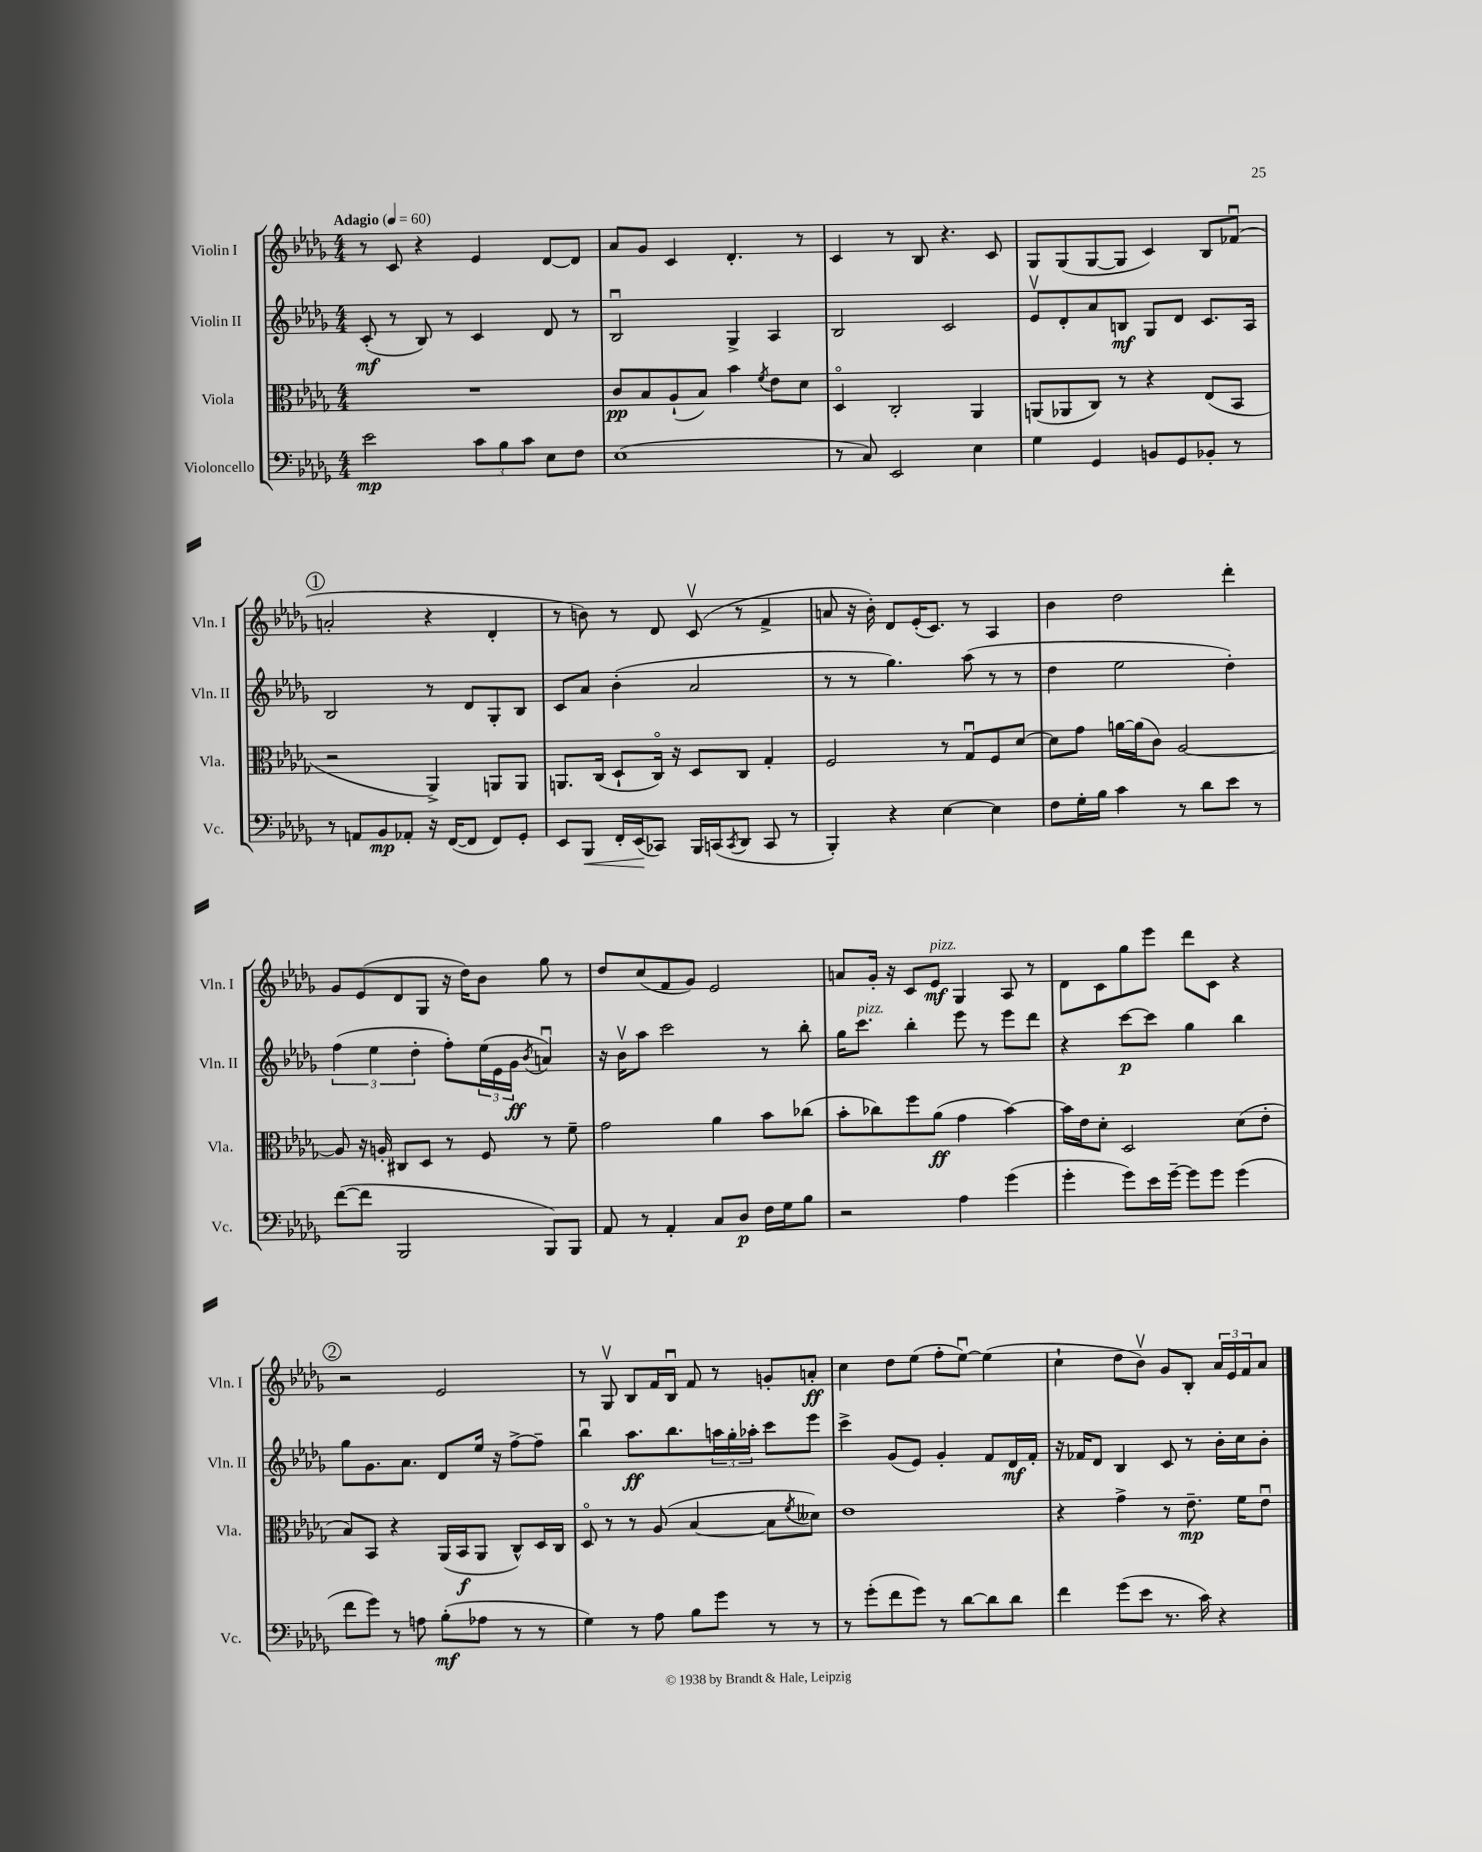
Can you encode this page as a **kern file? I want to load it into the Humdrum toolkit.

**kern	**kern	**kern	**kern
*staff4	*staff3	*staff2	*staff1
*clefF4	*clefC3	*clefG2	*clefG2
*k[b-e-a-d-g-]	*k[b-e-a-d-g-]	*k[b-e-a-d-g-]	*k[b-e-a-d-g-]
*M4/4	*M4/4	*M4/4	*M4/4
*MM60	*MM60	*MM60	*MM60
2e-	1r	(8c'	8r
.	.	8r	8c
.	.	8B-)	4r
.	.	8r	.
12c	.	4c	4e-
12B-	.	.	.
12c	.	.	.
8E-	.	8d-	[8d-
8F	.	8r	8d-]
=	=	=	=
(1E-	8c	2B-u	8a-
.	8B-	.	8g-
.	(8A-`	.	4c
.	8B-)	.	.
.	4b-	4G-^	4.d-'
.	8qf	.	.
.	8e-	4A-	.
.	8d-	.	8r
=	=	=	=
8r	4D-o	2B-	4c
8C)	.	.	.
2EE-	2C'	.	8r
.	.	.	8B-
.	.	2c	4.r
4E-	4AA-	.	.
.	.	.	8c
=	=	=	=
4G-	(8AA	8e-v	8G-
.	8AA-	8d-'	(8G-
4GG-	8C)	8a-	[8G-
.	8r	8B	8G-]
8BB	4r	8G-	4c)
8GG-	.	8d-	.
8BB-'	(8E-	8.c	8B-
8r	8BB-	.	(8f-u
.	.	16A-	.
=	=	=	=
8r	2r	2B-	2a'
8AA	.	.	.
8BB-	.	.	.
8AA-'	.	.	.
16r	4AA-^)	8r	4r
([16FF	.	.	.
8FF]	.	8d-	.
8FF)	8AA	8G-'	4d-'
8GG-'	8AA	8B-	.
=	=	=	=
8EE-	8.AA	8c	8r
8BBB-	.	8a-	8b)
.	(16C	.	.
16FF'	8D-`	(4b-'	8r
(16EE-	.	.	.
8CC-)	16Co)	.	8d-
.	16r	.	.
16BBB-	8D-	2a-	(8cv
(16CC	.	.	.
8qCC	.	.	.
8DD-	8C	.	8r
8CC	4G-'	.	4f^
8r	.	.	.
=	=	=	=
4BBB-')	2F	8r	8a
.	.	8r	16r
.	.	.	16b-')
4r	.	4.gg-)	8d-
.	.	.	(16e-'
.	.	.	8.c)
[4E-	8r	.	.
.	8G-u	(8aa-	8r
4E-]	8F	8r	4A-
.	[8d-	8r	.
=	=	=	=
8F	8d-]	4dd-	4b-
16G-'	8g-	.	.
16B-	.	.	.
4c	[16a	2ee-	2dd-
.	(16a]	.	.
.	8c)	.	.
8r	[2A-	.	.
8d-	.	.	.
8e-	.	4dd-')	4ddd-'
8r	.	.	.
=	=	=	=
([8f	8A-]	(6ff	8g-
8f]	16r	.	(8e-
.	.	6ee-	.
.	16A'	.	.
2BBB-	8C#	.	8d-
.	.	6dd-'	.
.	8D-	.	8G-
.	8r	8ff')	16r
.	.	.	16dd-)
.	8F	(24ee-	8b-
.	.	24e-	.
.	.	24g-	.
.	.	8qb-	.
8BBB-)	8r	4au)	8gg-
8BBB-	8f~	.	8r
=	=	=	=
8AA-	2g-	16r	8dd-
.	.	16b-v	.
8r	.	8aa-	(8cc
4AA-'	.	2ccc	8f
.	.	.	8g-)
8C	4a-	.	2e-
8D-	.	.	.
16F	8b-	8r	.
16G-	.	.	.
8B-	(8cc-	8bb-'	.
=	=	=	=
2r	8b-'	16gg-	8a
.	.	8.ccc	.
.	8cc-)	.	16g-'
.	.	.	16r
.	8ff	4bb-'	8c
.	(8a-	.	8e-
4A-	4g-	8eee-	4G-
.	.	8r	.
(4g-	[4b-)	8eee-	8A-
.	.	8ddd-	8r
=	=	=	=
4g-'	16b-]	4r	8d-
.	16e-	.	.
.	8d-'	.	8c
8g-)	2D-	[8ccc	8gg-
16e-	.	8ccc]	8eee-
[16g-~	.	.	.
8g-]	.	4gg-	8ddd-
8g-	.	.	8c
(4g-	(8d-	4bb-	4r
.	8e-'	.	.
=	=	=	=
8f	8B-)	8gg-	2r
8g-)	8BB-	8.g-	.
8r	4r	.	.
.	.	8.a-	.
8A	.	.	.
(8B-'	(16AA-	8d-	2e-
.	16BB-	.	.
8A-	8AA-	16ee-	.
.	.	16r	.
8r	8C^^)	[8ff^	.
8r	16D-	8ff~]	.
.	16C	.	.
=	=	=	=
4G-)	8D-o	4bb-u	8r
.	8r	.	8G-v
8r	8r	8.aa-	8B-
8A-	(8A-	.	16f
.	.	8.bb-	16B-u
8B-	[4B-	.	8f
8g-	.	24aa	8r
.	.	24gg-'	.
.	.	24aa-'	.
8r	8B-]	8ccc	8g'
.	8qf	.	.
8r	8d--)	8eee-	8a'
=	=	=	=
8r	1e-	4ccc^	4cc
(8g-'	.	.	.
8f	.	(8g-	8dd-
8g-)	.	8e-)	(8ee-
8r	.	4g-'	8ff'
[8d-	.	.	[8ee-u)
8d-]	.	8f	(4ee-]
8d-	.	16d-	.
.	.	16f'	.
=	=	=	=
4f	4r	16r	4cc`
.	.	16f-	.
.	.	8d-	.
(8g-	4g-^	4B-	8dd-
8e-	.	.	8b-v)
8.r	8r	8c	8g-
.	8.e-~	8r	8B-'
16c)	.	.	.
4r	.	16b-'	24a-
.	.	.	24e-
.	16f	16cc	.
.	.	.	24f
.	8e-u	8b-'	8a-
==	==	==	==
*-	*-	*-	*-
